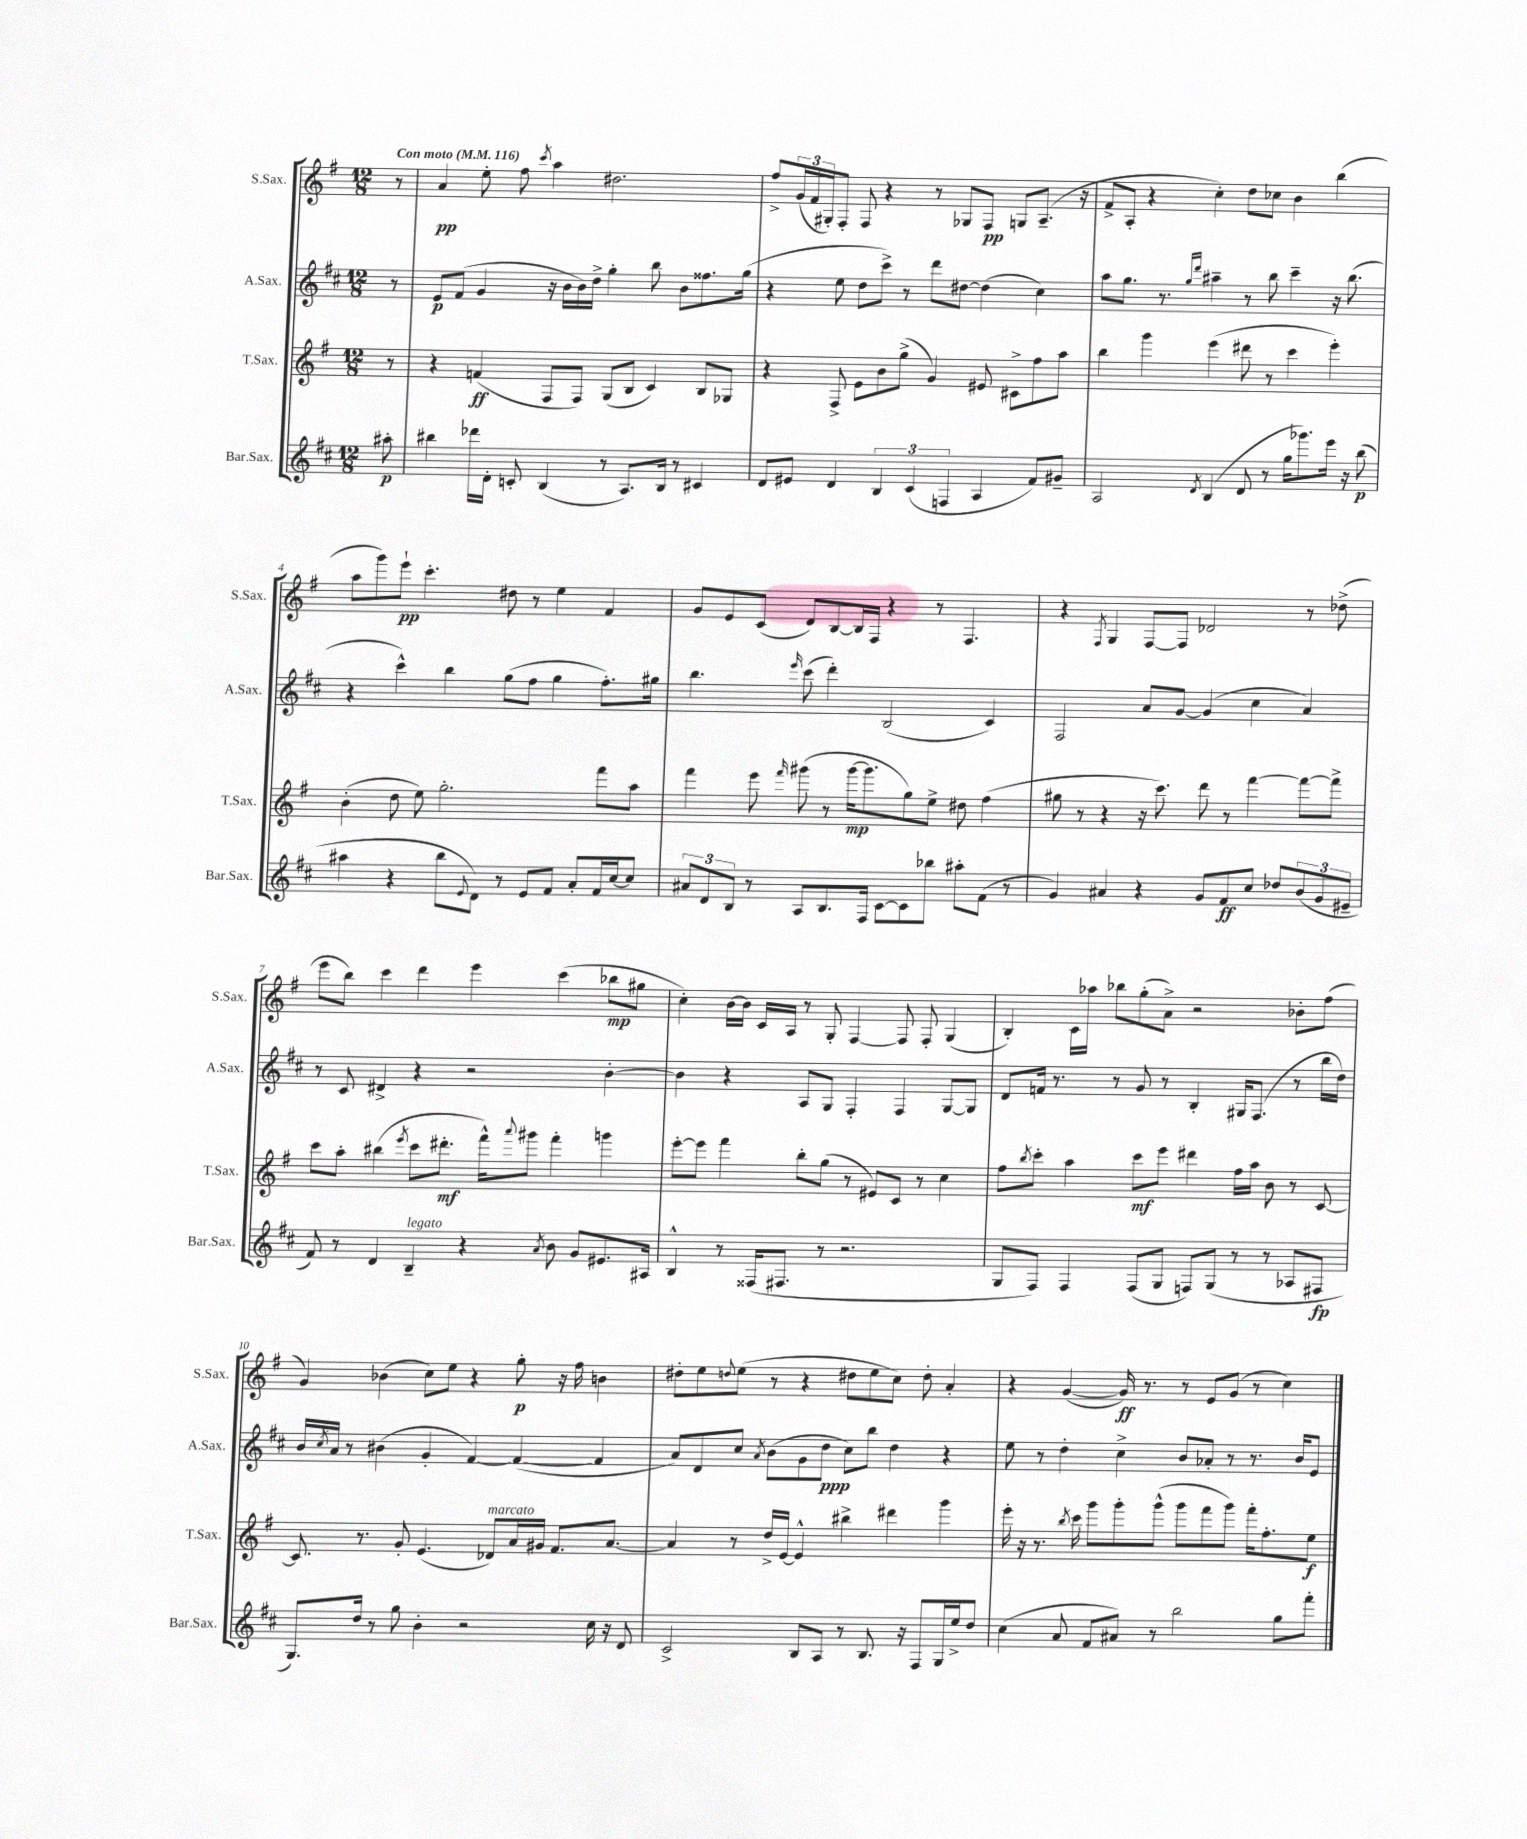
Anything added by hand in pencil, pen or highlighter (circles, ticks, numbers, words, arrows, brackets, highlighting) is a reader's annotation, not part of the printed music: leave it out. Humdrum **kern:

**kern	**kern	**kern	**kern
*staff4	*staff3	*staff2	*staff1
*clefG2	*clefG2	*clefG2	*clefG2
*k[f#c#]	*k[f#]	*k[f#c#]	*k[f#]
*M12/8	*M12/8	*M12/8	*M12/8
*MM116	*MM116	*MM116	*MM116
8aa#'\	8r	8r	8r
=	=	=	=
4bb#\	4r	8e/L	4a/
.	.	(8f#/J	.
16ddd-\LL	(4f/	4g/	8ee'\
16d'\JJ	.	.	.
8c'/	.	.	8ff#\
.	.	.	8qccc/
(4B/	8F#/L	16r	4aa\
.	.	16b\LL	.
.	8F#/J)	16b\)	.
.	.	16dd^\JJ	.
8r	(8G/L	4gg'\	2.dd#\
8.A/L)	8B/J	.	.
.	4c/)	8bb\	.
16B/Jk	.	.	.
8r	.	8b\L	.
4c#/	8B/L	8.ff##\	.
.	8G-/J	.	.
.	.	(16gg\Jk	.
=	=	=	=
8d/L	4r	4r	8ff#^/L
8e#/J	.	.	(24g/L
.	.	.	24f#/
.	.	.	24G#'/J)
4d/	8F#^/	8ee\	8F#'/J
.	8e\L	8dd\L	8F#/
6B/	8b\	8ccc#^\J)	4r
.	(8gg^\J	8r	.
(6c#/	.	.	.
.	4g/)	8ddd\L	8r
6F/	.	.	.
.	.	[8dd#\J	8G-/L
4A/	8e#/	(4dd#\]	8F#/J
.	8c#^\L	.	8G/L
8f#/L)	8ff#\	4cc#\)	(8.A~/J
8g#~/J	8aa\J	.	.
.	.	.	16r
=	=	=	=
2A/	4bb\	8aa\L	8f#^/L
.	.	8.gg\J	8A'/J
.	4ggg\	.	4r
.	.	8.r	.
.	.	16qqgg/LL	.
8qd/	.	16qqddd/JJ	.
(4B/	(4eee\	4aa#~\	4cc'\)
8d/	8ddd#\	8r	8dd\L
8r	8r	8bb\	8cc-\J
16gg\LK	4ccc\	4ccc#~\	4b\
8.ggg-\)	.	.	.
16eee\Jk	4eee'\)	16r	(4bb\
16r	.	(8.bb\	.
(8bb\	.	.	.
=	=	=	=
4aa#\	(4b'\	4r	8aa\L
.	.	.	8ggg\)
4r	8dd\	4ccc#^^\)	8eee`\J
.	8ee\)	.	4.ccc'\
8bb\L	2.gg'\	4bb\	.
8qqe/	.	.	.
8d\J)	.	.	.
8r	.	(8gg\L	8dd#\
8e/L	.	8ff#\J	8r
8f#/J	.	4gg\	4ee\
8a'/L	.	.	.
16f#/L	8fff#\L	8.ff#'\L)	4f#/
[16cc#/J	.	.	.
8cc#/]J	8aa\J	.	.
.	.	16gg#\Jk	.
=	=	=	=
12a#/L	4fff#\	4.bb\	8g/L
12d/	.	.	.
.	.	.	8e/
12B/J	.	.	.
8r	8eee\	.	(8c/J
.	16qqfff#/	16qqeee/	.
8A/L	(8ggg#\	(8ccc#\	8d/L)
8.B/	8r	4ddd'\)	[8B/
.	[16ggg#\LK	.	16B/]L
16F#/Jk	8.ggg#\]	.	16F#/JJ
[8c#\L	.	(2B/	4r
8c#\]	8gg\)	.	.
8bb-\J	8ee^\J	.	8r
8aa#'\L	8dd#\	.	4.F#/
(8f#\J	(4ff#\	4c#/)	.
8r	.	.	.
=	=	=	=
4g/)	8gg#\	2F#/	4r
.	8r	.	.
.	.	.	8qF#/
4a#/	4r	.	4G/
4r	16r	8a/L	[8F#/L
.	8.ccc\)	.	.
.	.	[8g/J	8F#/]J
8g/L	8ddd\	(4g/]	2d-/
8f#/	8r	.	.
8cc#/J	[4fff#\	4cc#\	.
8dd-/L	.	.	.
(12b/	8fff#\_L	4a/)	8r
12g/	.	.	.
.	8fff#^\]J	.	(8dd-^\
12e#~/J	.	.	.
=	=	=	=
8f#/)	8ccc\L	8r	8eee\L
8r	8aa'\J	8c#/	8bb\J)
4d/	(4bb#\	4d#^/	4ccc\
.	8qeee/	.	.
4B~/	8ccc\L	4r	4ddd\
.	8.ddd#'\J	.	.
4r	.	2r	4eee\
.	16fff#^^\LK)	.	.
.	8qqaaa/	.	.
.	8ggg#\J	.	.
8qa/	.	.	.
8b\	4fff#'\	.	(4ccc\
8g/L	.	.	.
8.e#/	4ggg\	[4b'\	8bb-\L
.	.	.	8gg#\J
16A#/Jk	.	.	.
=	=	=	=
4B^^/	[8eee'\L	4b\]	4cc'\)
.	8eee\]J	.	.
8r	4fff#\	4r	[16b\LL
.	.	.	16b\]JJ
(16F##/LK	.	.	16c/LL
8.F#/J	.	.	16A/JJ
.	8bb'\L	8A/L	8r
8r	(8gg\J	8G/J	8G'/
2.r	8r	4F#'/	[4F#/
.	8e#/L)	.	.
.	8c/J	4F#/	8F#/]
.	8r	.	8F#'/
.	4cc\	[8G/L	(4G/
.	.	8G/]J	.
=	=	=	=
8G/L	8ff#\L	8d/L	4B'/)
.	8qbb/	.	.
8F#/J)	8ccc'\J	16f/Jk	.
.	.	8.r	.
4F#/	4aa\	.	16c\LL
.	.	.	16aa-\JJ
.	.	8r	8bb-\L
(8F#/L	8ccc\L	8g/	(8gg'\
8G/J	8eee\J	8r	8a^\J)
8F/L)	4ddd#\	4B'/	2r
(8G/J	.	.	.
8r	16ff#\LL	16G#/LK	.
.	16aa\JJ	(8.F#/J	.
8r	8b\	.	.
8A-/L	8r	8r	8b-'\L
8F#/J	[8c/	16bb\LL	(8ff#\J
.	.	16dd\JJ)	.
=	=	=	=
8.G/L)	8.c/]	16b/LL	4g/)
.	.	8qcc#/	.
.	.	16a/JJ	.
.	.	8r	.
16dd/Jk	8.r	.	.
8r	.	(4b#\	(4b-\
8gg\	8g'/	.	.
4b'\	(4.e/	4g'/	8cc\L)
.	.	.	8ee\J
2r	.	[4f#/)	4r
.	8d-/L)	.	.
.	16a/L	(4f#/_	8gg'\
.	16g#/JJ	.	.
.	8.f#/L	.	16r
.	.	.	16ff#\
16cc#\	.	4f#/]	4b\
16r	[8.a/J	.	.
8d/	.	.	.
=	=	=	=
2c#^/	4a/]	8a/L)	8dd#'\L
.	.	8d/	8ee\
.	.	.	8qqdd/
.	8r	8cc#/J	(8ee\J
.	.	8qa/	.
.	16dd^/LL	(8b\L	8r
.	[16e/JJ	.	.
8B/L	4e^^/]	8g\	4r
8A/J	.	8dd\J	.
8r	4bb#^\	8cc#\L)	8dd#\L
8.B/	.	8bb\J	8ee\
.	4ddd#\	4dd\	8cc\J)
16r	.	.	.
8F#/L	.	.	8dd#'\
16G/L	4ggg\	4r	4a'/
16ee^/J	.	.	.
8dd/J	.	.	.
=	=	=	=
(4cc#\	16eee'\	8ee\	4r
.	16r	.	.
.	8.r	8r	.
8a/	.	4dd'\	([4g/
.	8qbb/	.	.
.	16ccc\	.	.
8f#/L	8ggg\L	.	.
8a#/J)	8ggg'\	4cc#^\	16g/])
.	.	.	8.r
8r	(8ggg^^\J	.	.
2bb\	8ggg\L	8b/L	8r
.	8fff#\	8a-'/J	8e/L
.	8ggg\J)	8r	(8g/J
.	16fff#'\LK	8.r	8r
.	8.ff#'\	.	.
8gg\L	.	.	4cc\)
.	.	16b/LK	.
8fff#'\J	8ee\J	8e/J	.
==	==	==	==
*-	*-	*-	*-
